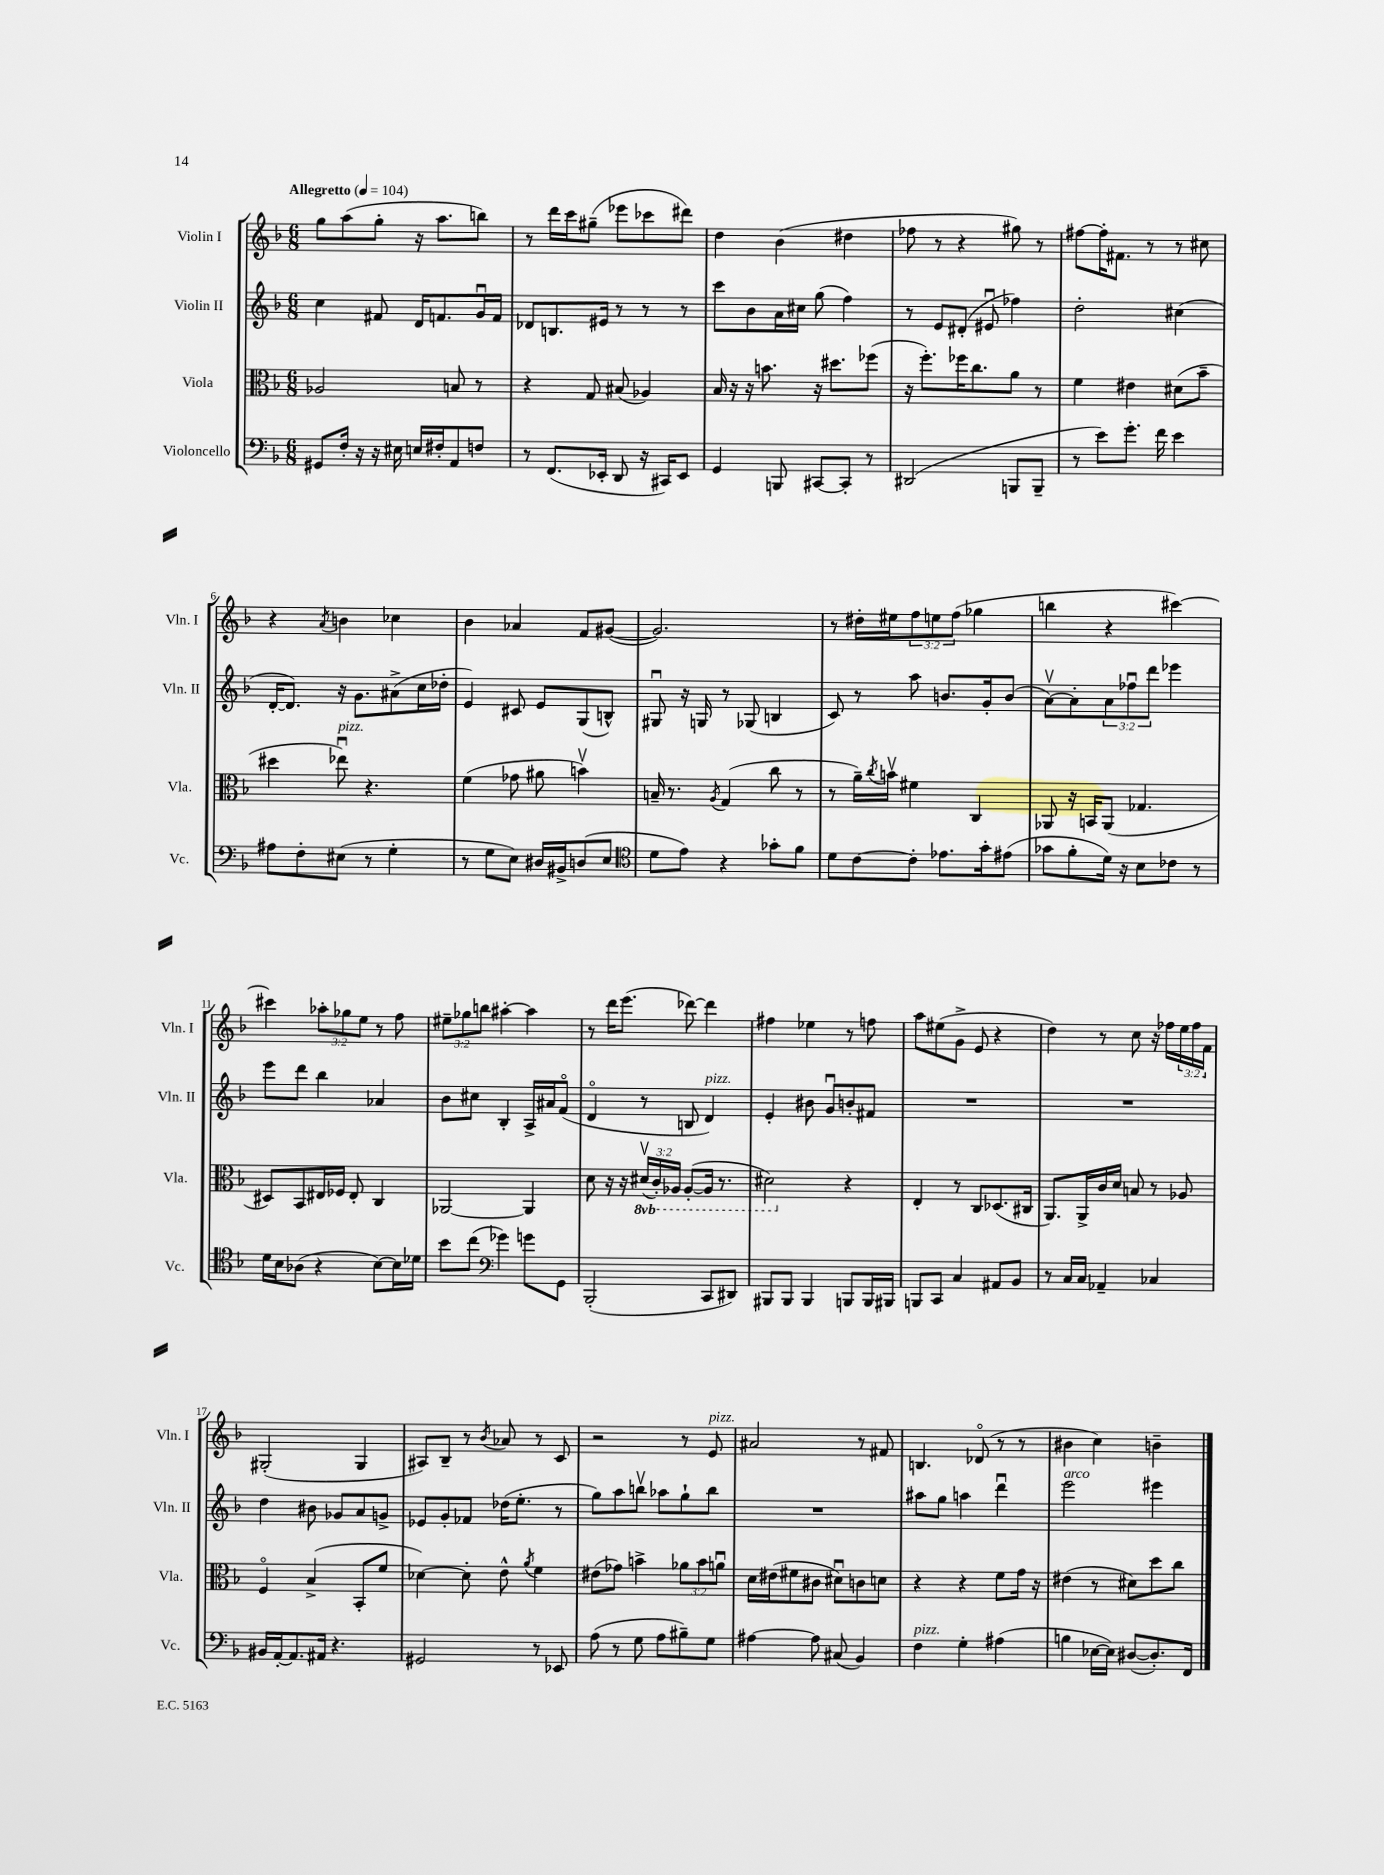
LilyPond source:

<<
\new StaffGroup <<
\new Staff = "s0" \with { instrumentName = "Violin I" shortInstrumentName = "Vln. I" } {
    \clef treble \key f \major \numericTimeSignature \time 6/8 \override Staff.TupletNumber.text = #tuplet-number::calc-fraction-text \tempo "Allegretto" 4 = 104
    g''8 a''8( g''8-. r16 a''8. b''8) |
    r8 d'''16 c'''16 gis''8--( ees'''8 ces'''8 dis'''8) |
    d''4 bes'4( dis''4 |
    fes''8 r8 r4 gis''8) r8 |
    fis''8~ fis''16-. fis'8. r8 r8 cis''8 |
    r4 \acciaccatura { a'8 } b'4 ces''4 |
    bes'4 aes'4 f'8 gis'8~( |
    gis'2.) |
    r8 dis''16-. eis''16 \tuplet 3/2 { f''8 e''8 f''8( } ges''4 |
    b''4 r4 cis'''4~) |
    cis'''4 \tuplet 3/2 { aes''8-. ges''8 e''8 } r8 f''8 |
    \tuplet 3/2 { eis''8-- ges''8 b''8 } ais''4~-. ais''4 |
    r8 d'''16 e'''8.( des'''8~) des'''4 |
    fis''4 ees''4 r8 f''8 |
    a''8 eis''8( g'8-> e'8 r4 |
    d''4) r8 c''8 r16 fes''16 \tuplet 3/2 { e''16 fes''16 f'16 } |
    gis2-.( gis4 |
    ais8) bes8-- r8 \acciaccatura { bes'8 } aes'8 r8 c'8 |
    r2 r8 e'8^\markup { \italic "pizz." } |
    ais'2 r8 fis'8 |
    b4. des'8\flageolet( r8 r8 |
    bis'4 c''4) b'4-- \bar "|." |
}
\new Staff = "s1" \with { instrumentName = "Violin II" shortInstrumentName = "Vln. II" } {
    \clef treble \key f \major \numericTimeSignature \time 6/8 \override Staff.TupletNumber.text = #tuplet-number::calc-fraction-text
    c''4 fis'8 d'16 f'8. g'16\downbow f'16 |
    des'8 b8. eis'16 r8 r8 r8 |
    c'''8 bes'8 a'16 cis''16 g''8( f''4) |
    r8 e'8 dis'8-.( eis'8\downbow fes''4) |
    d''2-. cis''4( |
    d'16~-. d'8.) r16 g'8. ais'8->( c''16 des''16-. |
    e'4) cis'8 e'8 g8( b8-^) |
    gis8\downbow r16 g16 r8 ges8( b4 |
    c'8) r8 a''8 b'8. g'16-. b'8( |
    a'8~\upbow) a'8-. \tuplet 3/2 { a'8 fes''8\downbow d'''8 } ees'''4 |
    e'''8 d'''8 bes''4 aes'4 |
    bes'8 cis''8 bes4-. a16-> ais'16 f'8\flageolet( |
    d'4\flageolet r8 b8 d'4^\markup { \italic "pizz." }) |
    e'4-. bis'8 g'8\downbow b'8-. fis'8 |
    R2. |
    R2. |
    d''4 bis'8 ges'8 a'8 g'8-> |
    ees'8 g'8-. fes'8 des''16( e''8.-. r8 |
    g''8) a''8 b''8\upbow aes''8 g''8-! b''8 |
    R2. |
    ais''8 g''8 a''4 d'''4\downbow |
    e'''2^\markup { \italic "arco" } eis'''4 \bar "|." |
}
\new Staff = "s2" \with { instrumentName = "Viola" shortInstrumentName = "Vla." } {
    \clef alto \key f \major \numericTimeSignature \time 6/8 \override Staff.TupletNumber.text = #tuplet-number::calc-fraction-text \set Staff.ottavationMarkups = #ottavation-simple-ordinals
    aes2 b8 r8 |
    r4 g8 bis8( aes4) |
    bes16 r16 r16 b'8. r16 dis''8. fes''8( |
    r16 f''8.-.) fes''16 c''8. a'8 r8 |
    f'4 eis'4 dis'8( bes'8-- |
    dis''4 ees''8\downbow^\markup { \italic "pizz." }) r4. |
    f'4( ges'8 ais'8 b'4\upbow) |
    b16-- r8. \acciaccatura { a8 } g4( c''8 r8 |
    r8 a'16--) \acciaccatura { c''8 } b'16\upbow fis'4 c4 |
    aes,8 r16 b,16 aes,8( ges4. |
    dis8) bes,8 eis16 fes16 eis8-. c4 |
    aes,2~ aes,4 |
    d'8 r16 r16 \tuplet 3/2 { \ottava #-1 dis16\upbow( c16-.) aes,16 } aes,8~-.( aes,16 r8. |
    dis2) \ottava #0 r4 |
    e4-. r8 c8 des8.( cis16 |
    a,8.) a,16-> c'16 d'16 b8 r8 aes8 |
    f4\flageolet bes4->( bes,8-. f'8 |
    des'4~) des'8-. e'8-^ \acciaccatura { a'8 } f'4 |
    eis'8( ges'8) b'4-> \tuplet 3/2 { aes'8 b'8 a'8\downbow } |
    d'16 eis'16( fis'8 cis'8 dis'8\downbow) c'8 d'8 |
    r4 r4 f'8 g'16 r16 |
    eis'4( r8 dis'8) d''8 c''8 \bar "|." |
}
\new Staff = "s3" \with { instrumentName = "Violoncello" shortInstrumentName = "Vc." } {
    \clef bass \key f \major \numericTimeSignature \time 6/8
    gis,8 f16-. r16 r16 eis16 e16 fis16-. a,8 f8 |
    r8 f,8.( ees,16-. d,8 r16 cis,16) ees,8 |
    g,4 b,,8 cis,8~ cis,8-. r8 |
    dis,2( b,,8 b,,8-- |
    r8 e'8) g'8.-. f'16 e'4 |
    ais8 f8-. eis8( r8 g4-. |
    r8 g8 e8) dis16 bis,16-> d8( e8 |
    \clef tenor d'8 e'8) r4 ges'8-. f'8 |
    d'8 c'8~ c'8-. ees'8. g'16-. eis'8( |
    ges'8 f'8-. d'16) r16 bes8 ces'8 r8 |
    d'16 bes16 aes8( r4 bes8~) bes16 des'16 |
    bes'8 c''8( \clef bass ges'4) g'8 g,8 |
    bes,,2-.( c,8 dis,8) |
    bis,,8 bis,,8 bis,,4 b,,8 b,,16 bis,,16 |
    b,,8 c,8 c4 ais,8 bes,8 |
    r8 c16 c16 aes,4-- ces4 |
    bis,16 a,16~-. a,8. ais,16 r4. |
    gis,2 r8 ees,8 |
    a8( r8 g8 a8 bis8--) g8 |
    ais4~ ais8 cis8( bes,4) |
    f4^\markup { \italic "pizz." } g4-. ais4( |
    b4 ees16~ ees16) dis8~( dis8.-.) f,16 \bar "|." |
}
>>
>>
